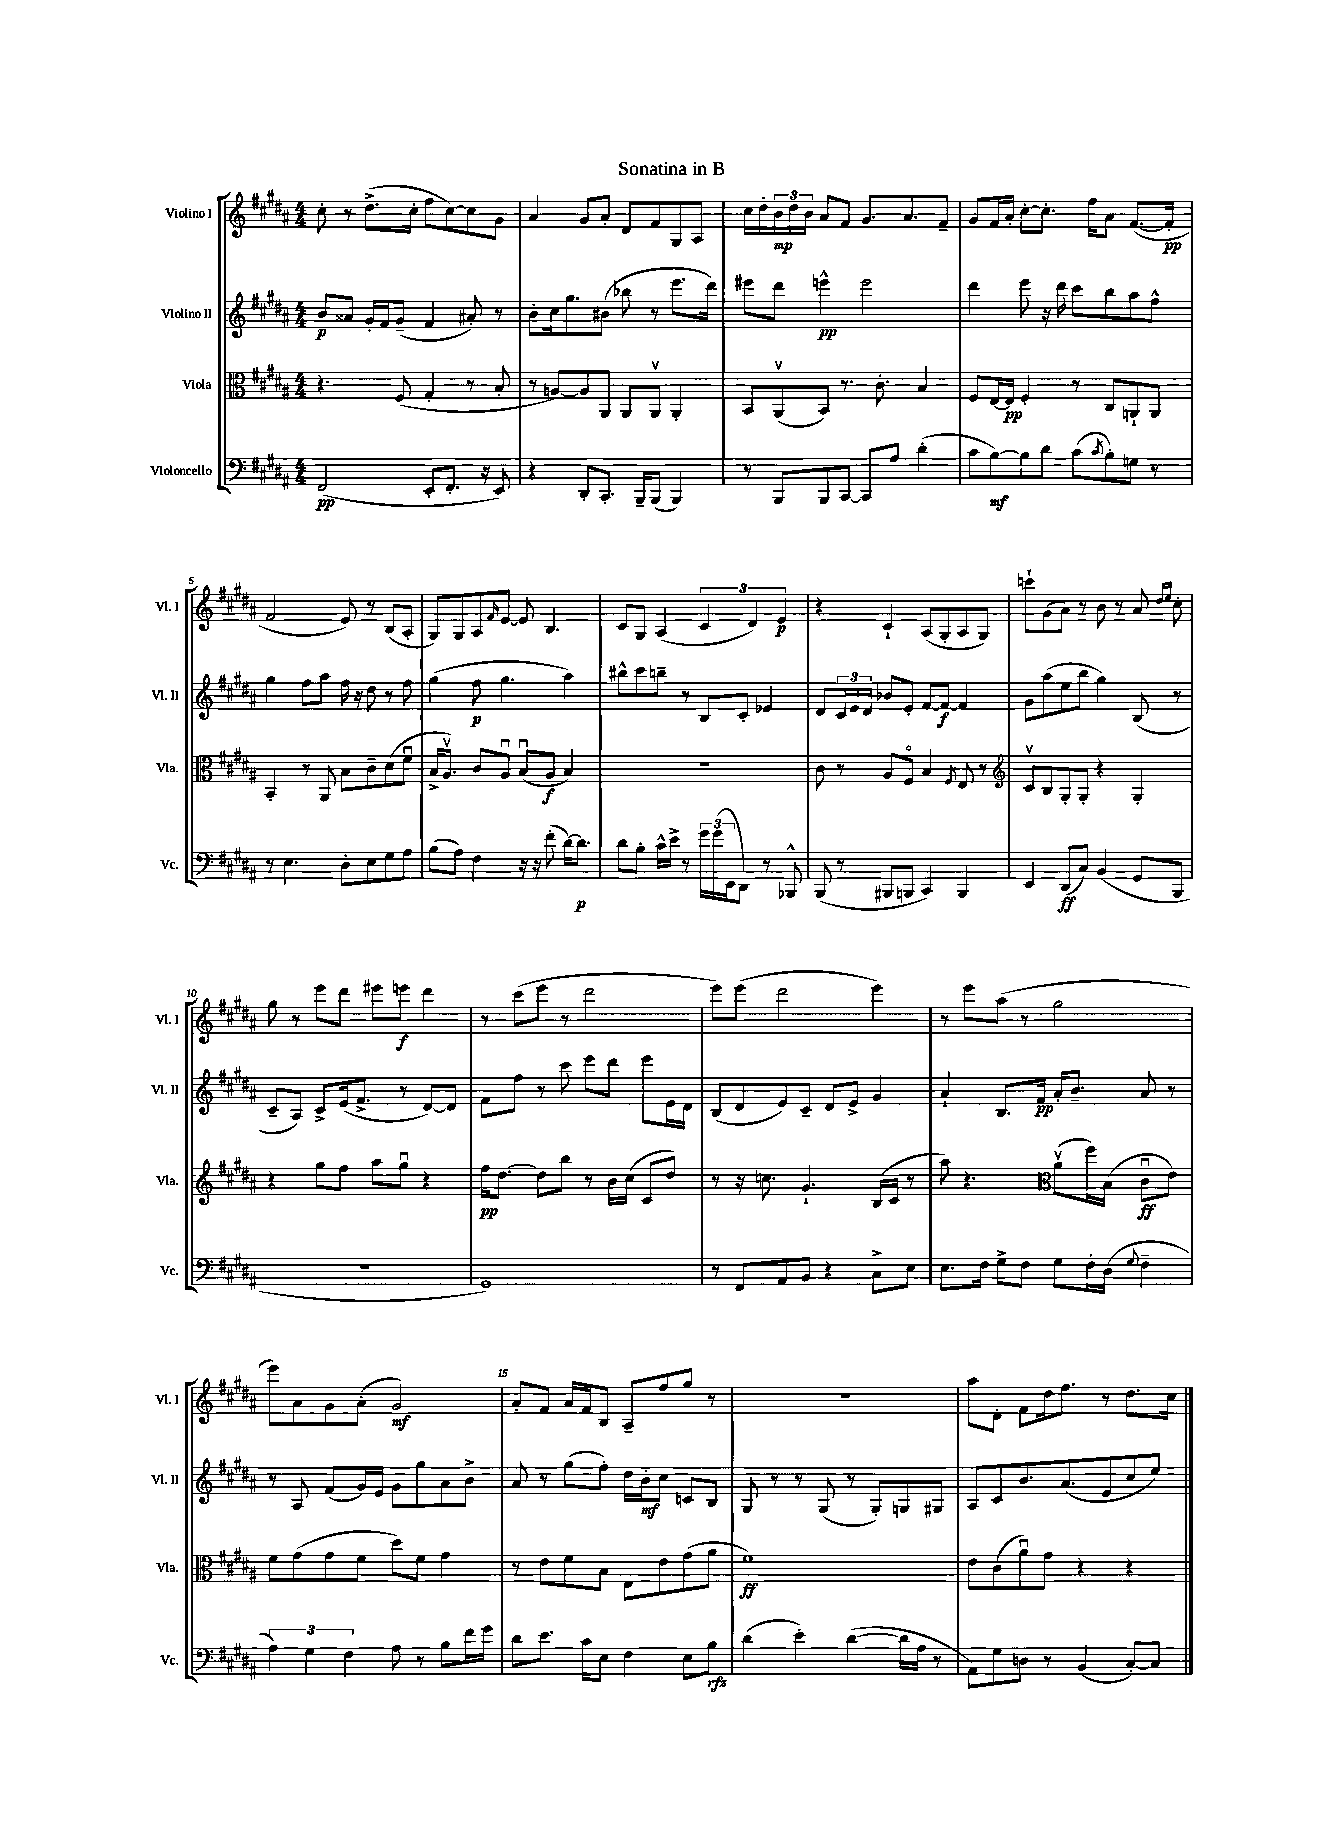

**kern	**kern	**kern	**kern
*staff4	*staff3	*staff2	*staff1
*clefF4	*clefC3	*clefG2	*clefG2
*k[f#c#g#d#a#]	*k[f#c#g#d#a#]	*k[f#c#g#d#a#]	*k[f#c#g#d#a#]
*M4/4	*M4/4	*M4/4	*M4/4
(2FF#	4.r	8b	8cc#'
.	.	8a##	8r
.	.	16g#'	(8.dd#^
.	.	16f#	.
.	(8F#	(8g#~	.
.	.	.	16cc#'
8EE'	4G#'	4f#	8ff#
8.FF#'	.	.	[8cc#)
.	8r	8a#')	8cc#]
16r	.	.	.
8EE)	8B'	8r	8g#
=	=	=	=
4r	8r	8b'	4a#
.	[8A)	16cc#	.
.	.	8.gg#	.
8DD#'	8A]	.	8g#
8.CC#'	8AA#	(8b#	8a#'
.	8AA#	8bb-	8d#
16BBB~	.	.	.
(8BBB	8AA#v	8r	8f#
4BBB)	4AA#'	8.eee	8G#
.	.	.	8A#
.	.	16ddd#)	.
=	=	=	=
8r	8BB	8eee#	16cc#
.	.	.	16dd#'
8BBB	(8AA#v	8ddd#	24b
.	.	.	24dd#
.	.	.	24b
8BBB	8BB)	4eee^^	8a#
[8CC#	8.r	.	8f#
8CC#]	.	2eee	8.g#
.	8.c#'	.	.
8A#	.	.	.
.	.	.	8.a#
(4d#'	4B	.	.
.	.	.	8f#~
=	=	=	=
8c#	8F#	4ddd#	8g#
[8B)	[16E	.	16f#
.	16E]	.	16a#'
8B]	4F#'	8eee	[8cc#'
8d#	.	16r	8.cc#']
.	.	16ddd#	.
(8c#	8r	8ccc#	.
.	.	.	16ff#
8qc#	.	.	.
8B')	8C#	8bb	8a#
8G	8AA`	8aa#	([8.f#
8r	8AA	8ff#^^	.
.	.	.	16f#']
=	=	=	=
8r	4BB'	4gg#	2f#
4.E	.	.	.
.	8r	8ff#	.
.	8AA#	8aa#	.
8D#'	8B	16ff#	8e)
.	.	16r	.
8E	8c#~	8dd#	8r
8G#	(8d#	8r	(8B
8A#	8f#u	8ff#	8A#'
=	=	=	=
(8B	16B^	(4gg#	8G#)
.	8.A#v)	.	.
8A#)	.	.	8G#
4F#	8c#	8ff#	8A#
.	.	.	16qqf#
.	8A#u	4.gg#	[8e
16r	(8Bu	.	8e]
16r	.	.	.
(8f#'	8A#	.	4.B
[16d#)	4B)	4aa#)	.
8.d#]	.	.	.
=	=	=	=
8d#	1r	8bb#^^	8c#
8B'	.	8ccc#	8G#
16c#^^	.	8bb~	(4A#
16e^	.	.	.
8r	.	8r	.
24g#	.	8B	6c#
(24g#	.	.	.
24EE	.	.	.
8DD#)	.	8c#'	.
.	.	.	6d#)
8r	.	4e-	.
.	.	.	6e
8BBB-^^	.	.	.
=	=	=	=
(8BBB	8c#	8d#	4r
8r	8r	24c#	.
.	.	24e	.
.	.	24d#	.
8BBB#	8A#	8b-	4c#`
8BBB	8F#o	8e'	.
4CC#)	4B	[8f#	(8A#
.	.	8f#_	8G#'
.	8qF#	.	.
4BBB	8E	4f#]	8A#
.	8r	.	8G#)
=	=	=	=
*	*clefG2	*	*
4EE	8c#v	8g#	8ccc`
.	8B	(8aa#	(8g#
(8DD#	8G#'	8ee	8a#)
8C#)	8G#'	8bb	8r
(4BB	4r	4gg#)	8b
.	.	.	8r
8GG#	4G#'	(8B	8a#
.	.	.	16qqdd#
.	.	.	16qqee
8BBB	.	8r	8cc#'
=	=	=	=
1r	4r	8c#~	8gg#
.	.	8A#)	8r
.	8gg#	8c#^	8eee
.	8ff#	(16e	8ddd#
.	.	8.f#^	.
.	8aa#	.	8eee#
.	8gg#u	8r	8eee
.	4r	[8d#)	4ddd#
.	.	8d#]	.
=	=	=	=
1GG#)	16ff#	8f#	8r
.	[8.dd#	.	.
.	.	8ff#	(8ccc#
.	8dd#]	8r	8eee
.	8bb	8ccc#	8r
.	8r	8eee	2ddd#
.	16b	8ddd#	.
.	(16cc#	.	.
.	8c#	8eee	.
.	8dd#)	16e	.
.	.	16d#	.
=	=	=	=
8r	8r	(8B	8eee)
8FF#	16r	8d#	(8eee
.	8.cc	.	.
8AA#	.	8e)	2ddd#
8BB	4.g#`	8c#~	.
4r	.	8d#	.
.	.	8e^	.
8C#^	(16B	4g#	4eee)
.	16c#	.	.
8E	8r	.	.
=	=	=	=
8.E	8aa#)	4a#`	8r
.	4.r	.	8eee
16F#	.	.	.
8G#^	.	8.B	(8aa#
8F#	.	.	8r
.	.	16f#	.
*	*clefC3	*	*
8G#	(8a#v	16a#'	2gg#
.	.	8.b~	.
16F#'	16ff#)	.	.
(16D#	(16B	.	.
8qqG#	.	.	.
4F#~	8c#u	8a#	.
.	8e)	8r	.
=	=	=	=
6A#)	8f#	8r	8eee)
.	(8g#	8A#	8a#
6G#	.	.	.
.	8g#	(8f#	8g#
6F#	.	.	.
.	8f#	16g#)	(8a#'
.	.	16e	.
8A#	8dd#)	8g#	2g#)
8r	8f#	8gg#	.
8B	4g#	8a#	.
16f#	.	8b^	.
16g#	.	.	.
=	=	=	=
8d#	8r	8a#	8a#'
8.e	8e	8r	8f#
.	8f#	(8gg#	16a#
16c#	.	.	16f#
8E	8B	8ff#')	8B
4F#	8E	16dd#	8A#~
.	.	16b'	.
.	8e	8cc#	8ff#
8E	(8g#	8c	8gg#
8B	8a#	8B	8r
=	=	=	=
(4d#	1f#)	8G#	1r
.	.	8r	.
4e')	.	8r	.
.	.	(8G#	.
([4d#	.	8r	.
.	.	8G#')	.
16d#]	.	8G	.
16A#	.	.	.
8r	.	8G#	.
=	=	=	=
8AA#)	8e	8A#	8aa#
8G#	(8c#	8c#	8d#'
8D	8a#u)	8.b	8f#
8r	8g#	.	16dd#
.	.	(8.a#	8.ff#
(4BB	4r	.	.
.	.	8e	8r
[8C#')	4r	8cc#	8.dd#
8C#]	.	8ee)	.
.	.	.	16cc#
==	==	==	==
*-	*-	*-	*-
